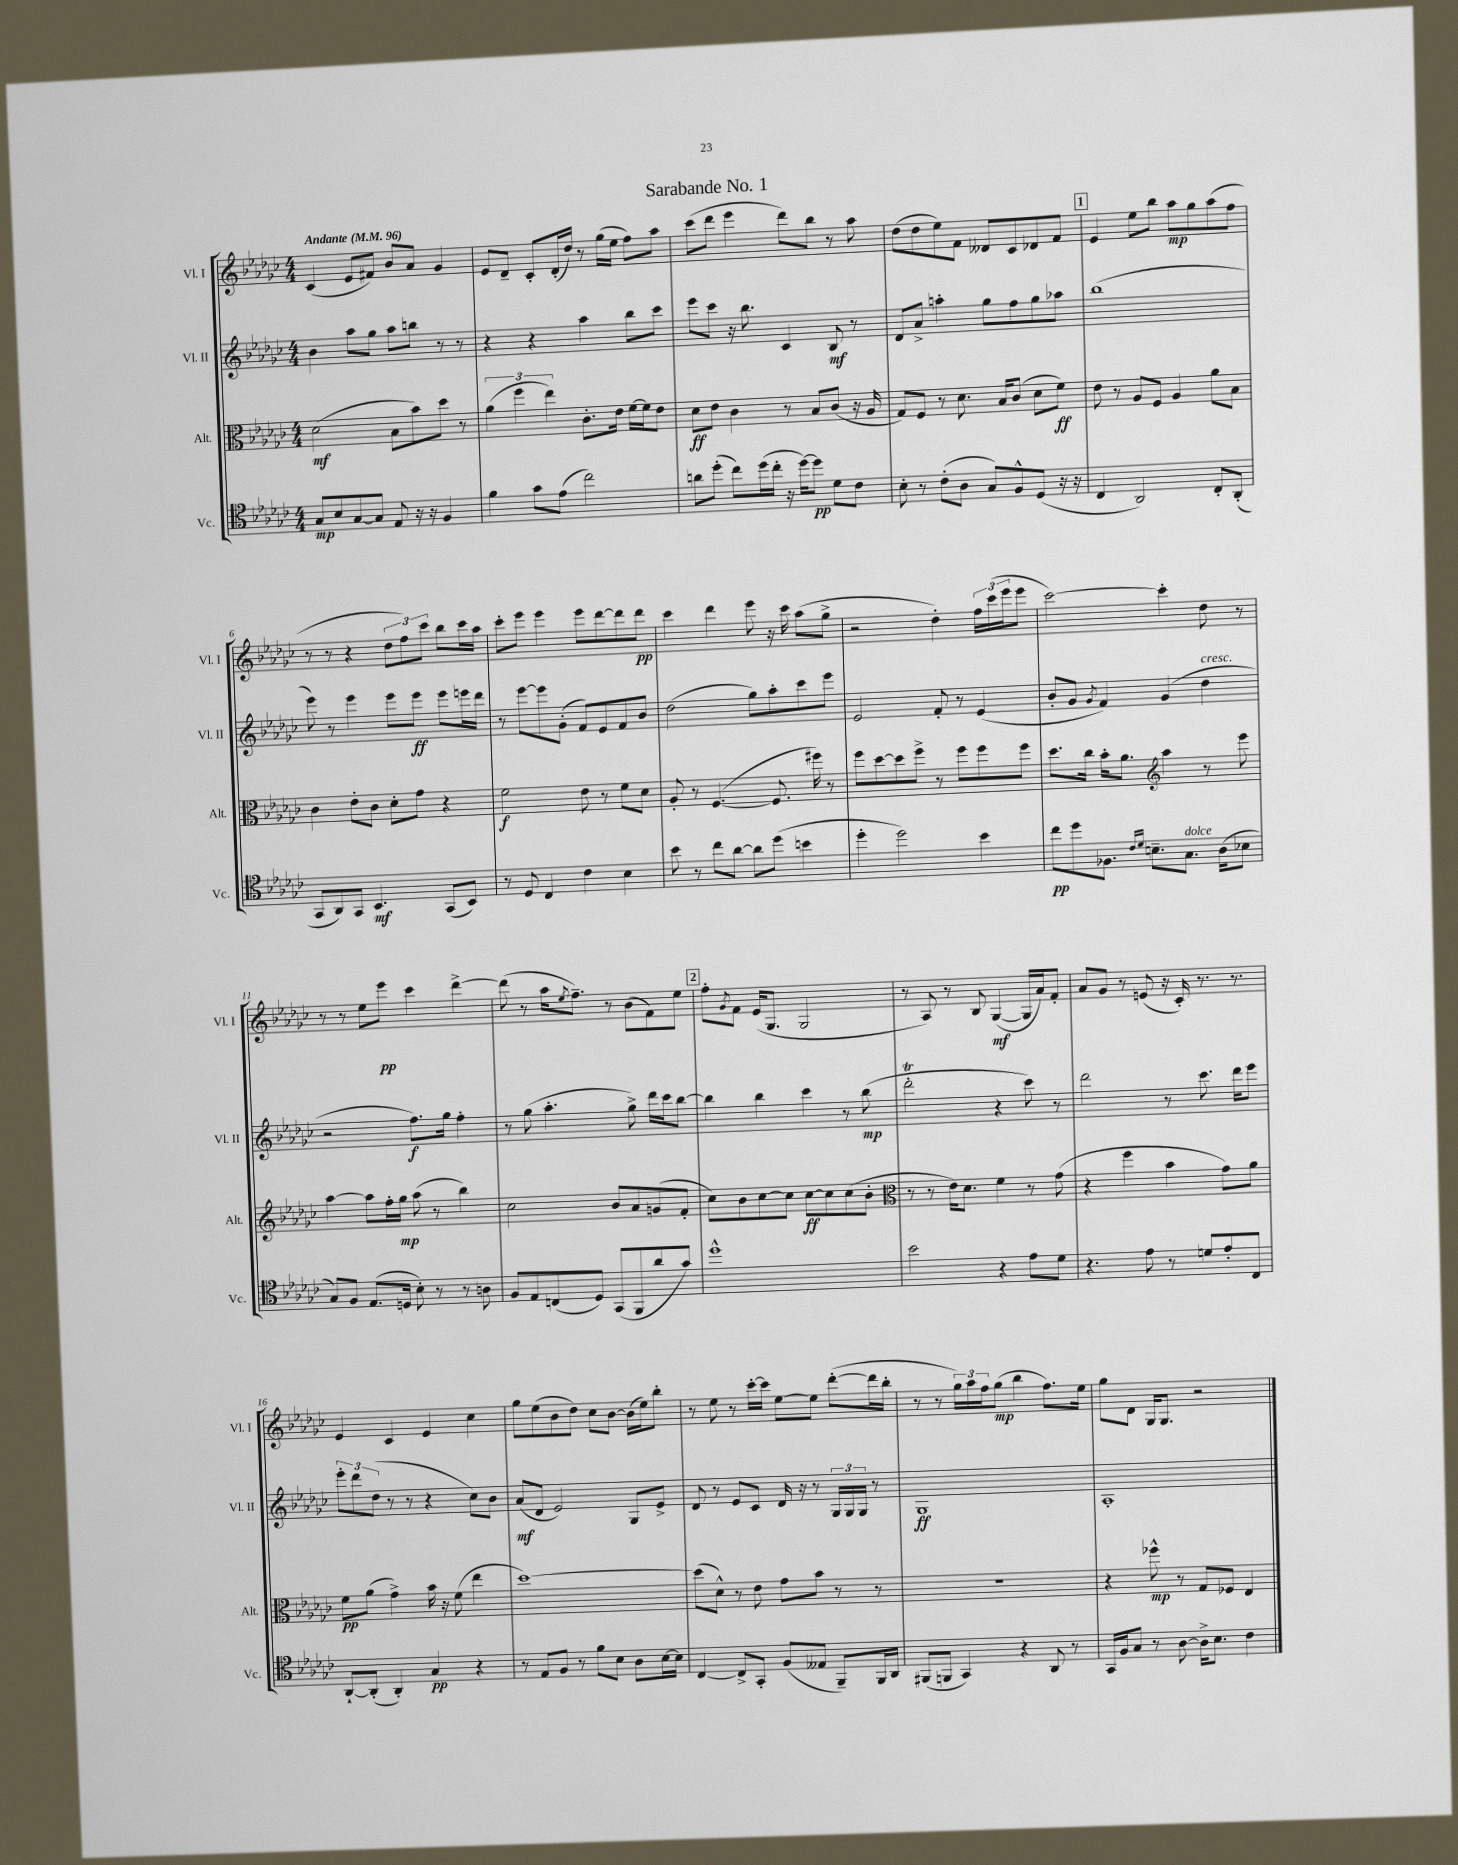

**kern	**kern	**kern	**kern
*staff4	*staff3	*staff2	*staff1
*clefC4	*clefC3	*clefG2	*clefG2
*k[b-e-a-d-g-c-]	*k[b-e-a-d-g-c-]	*k[b-e-a-d-g-c-]	*k[b-e-a-d-g-c-]
*M4/4	*M4/4	*M4/4	*M4/4
*MM96	*MM96	*MM96	*MM96
8G-/L	(2d-\	4b-\	(4c-/
8B-/	.	.	.
[8G-/	.	8aa-\L	8e-/L
8G-/]J	.	8gg-\J	8f#/J)
8E-/	8B-\L	8aa-\L	8b-/L
16r	8b-\)	8bb\J	8a-/J
16r	.	.	.
4F/	8dd-\J	8r	4g-/
.	8r	8r	.
=	=	=	=
4f\	(6a-\	4r	8e-/L
.	.	.	8d-~/J
.	6ff\	.	.
8g-\L	.	4r	8c-'/L
.	6ee-\)	.	.
(8e-\J	.	.	(16d-'/L
.	.	.	16dd-/JJ)
2cc-\)	8.c-'\L	4aa-\	8r
.	.	.	(16gg-\LL
.	16e-\Jk	.	16ee-\JJ
.	[16f\LL	8bb-\L	8ff\L)
.	16f\]J	.	.
.	8e-\J	8ccc-\J	8aa-\J
=	=	=	=
8a\L	8d-\L	8eee-\L	(8ccc-\L
(8dd-'\J	8e-\J	8ccc-\J	8ddd-\J
8cc-\L)	4c-\	16r	4eee-\
.	.	8.bb-\	.
(16dd-\L	.	.	.
16cc-'\JJ	.	.	.
16r	8r	4c-/	8ddd-\L)
[16dd-\LK)	.	.	.
8dd-\]J	8B-/L	.	8bb-\J
8d-\L	(8c-/J	8B-/	8r
8c-\J	16r	8r	8aa-\
.	16A-/	.	.
=	=	=	=
8B-'\	8G-/L)	8d-/L	(8dd-\L
8r	8F/J	8a-^/J	8dd-\
(8c-'\L	8r	4aa'\	8ee-\)
8A-\J	8.d-\	.	8f\J
8G-/L)	.	8gg-\L	8d--/L
.	16B-/LK	.	.
8F^^/	(8c-/J	8ff\	8c-/
(8D-/J	8d-\L	8gg-\	8d-/
16r	8f\J)	8aa-\J	8f/J
16r	.	.	.
=	=	=	=
4C-/	8e-\	(1bb-	4e-/
.	8r	.	.
2AA-/)	8A-/L	.	8ee-\L
.	8F/J	.	8bb-\J
.	4A-/	.	8aa-\L
.	.	.	8gg-\
8C-'/L	8a-\L	.	(8aa-\
(8AA-'/J	8B-\J	.	8ff\J
=	=	=	=
8GG-/L	4c-\	8eee-\)	8r
8AA-/)	.	8r	8r
8GG-/J	8e-'\L	4eee-\	4r
4.BB-/	8c-\J	.	.
.	8d-'\L	8eee-\L	12dd-\L
.	.	.	12ff\)
.	8g-\J	8eee-\J	.
.	.	.	12ccc-\J
(8GG-/L	4r	8eee-\L	8bb-\L
8BB-/J)	.	16eee\L	16ccc-\L
.	.	16ddd-\JJ	16aa-\JJ
=	=	=	=
8r	2f\	8r	8ccc-'\L
8D-/	.	[8eee-\L	8eee-\J
4C-/	.	8eee-\]	4eee-\
.	.	(8g-'\J	.
4c-\	8e-\	8f/L)	8eee-\L
.	8r	8e-/	[8ddd-\
4B-\	8f\L	8f/	8ddd-\]
.	8d-\J	8b-/J	8ddd-\J
=	=	=	=
8b-\	8A-'/	(2dd-\	4ccc-\
8r	8r	.	.
8cc-\L	([4.F/	.	4ddd-\
[8a-\J	.	.	.
8a-\]L	.	8gg-\L)	8eee-\
(8dd-\J	8.F/]	8aa-'\	16r
.	.	.	16ccc-\
4b\	.	8ccc-\	(8aa-\L
.	16ff#\)	.	.
.	8r	8eee-\J	8gg-^\J
=	=	=	=
4dd-'\	8ff\L	2e-/	2r
.	[8dd-\	.	.
2dd-\)	8dd-\]	.	.
.	8ff^\J	.	.
.	8r	8f'/	4dd-'\)
.	8ff\L	8r	.
4b-\	8ff\	(4e-/	24ff\LL
.	.	.	(24ccc-\
.	.	.	24eee-\J
.	8ff\J	.	8eee-\J
=	=	=	=
8cc-\L	8.dd-\L	8b-'/L	[2ccc-\)
8dd-\	.	8g-/J	.
.	16cc-\Jk	.	.
.	.	8qg-/	.
8.F-\J	16b-'\LK	4f/)	.
.	8.a-\J	.	.
16qqc-/LL	.	.	.
16qqd-/JJ	.	.	.
8.B~\L	.	.	.
*	*clefG2	*	*
.	4aa-\	(4g-/	4ccc-'\]
8.G-\J	.	.	.
.	8r	4dd-\	8dd-\
(16A-\LK	.	.	.
8B-\J	8eee-\	.	8r
=	=	=	=
8G-/L)	[4aa-\	2r	8r
8F/J	.	.	8r
(8.E-/L	8aa-\]L	.	8ee-\L
.	16ff'\L	.	8eee-\J
16D/Jk	16gg-\JJ	.	.
8B-'\)	(8aa-\	8.ff\L)	4ccc-\
8r	8r	.	.
.	.	16gg-\Jk	.
8r	4bb-\)	4ff'\	[4ddd-^\
8A\	.	.	.
=	=	=	=
8F/L	2cc-\	8r	(8ddd-\]
8E-/	.	(8gg-\	8r
(8C/	.	4.aa-'\	16aa-\LK
.	.	.	8qee-/
.	.	.	8.ff~\J)
8D-/J)	.	.	.
(8GG-/L	8b-/L	.	8r
8FF/	8a-/	8gg-^\)	(8b-\L
8a-/	(8g/	16ddd-\LL	8f\)
.	.	16ccc-\J	.
8g-/J)	8f'/J	[8bb-\J	8ee-\J
=	=	=	=
1dd-^^	8cc-\L)	4bb-\]	8ff'\L
.	.	.	8qg-/
.	8b-\	.	8f\J
.	[8cc-\	4bb-\	(16e-/LK
.	.	.	8.G-/J
.	8cc-\]J	.	.
.	[8cc-\L	4ccc-\	2G-/
.	8cc-\]	.	.
.	(8cc-\	8r	.
.	8b-'\J	(8bb-\	.
=	=	=	=
*	*clefC3	*	*
2b-\	8r	2ddd-'\	8r
.	8r	.	8A-/)
.	16e-\LK)	.	8r
.	8.d-\J	.	.
.	.	.	8B-/
4r	4f\	4r	([4G-/
8e-\L	8r	8ccc-\)	16G-/]LL
.	.	.	16a-/J)
8d-\J	(8g-\	8r	8f'/J
=	=	=	=
4.r	4r	2ddd-\	8a-/L
.	.	.	8g-/J
.	4ff\	.	8r
8e-\	.	.	(8e/
8r	4b-\	8r	16r
.	.	.	16c-'/)
8d/L	.	8.ccc-\	8.r
8e-'/	8g-\L)	.	.
.	.	16ddd-\LK	8.r
8C-/J	8a-\J	8eee-\J	.
=	=	=	=
[8AA-`/L	8f\L	12eee-'\L	4e-/
.	.	12ddd-\	.
(8AA-'/]J	(8a-\J	.	.
.	.	(12dd-\J	.
4AA-'/)	4g-^\)	8r	4c-/
.	.	8r	.
4G-/	16b-\	4r	4e-/
.	16r	.	.
.	(8f\	.	.
4r	4ee-\	8cc-\L)	4cc-\
.	.	8b-\J	.
=	=	=	=
8r	[1dd-)	(8a-/L	8gg-\L
8E-/L	.	8d-/J	(8ee-\
8F/J	.	2e-/)	8b-\
8r	.	.	8dd-\J)
8f\L	.	.	8cc-\L
8B-\J	.	.	[8b-\J
8A-\L	.	8G-/L	(16b-\]LL
.	.	.	16ee-\J)
[16B-\L	.	8e-^/J	8bb-'\J
16B-\]JJ	.	.	.
=	=	=	=
[4C-/	(8dd-\]L	8d-/	8r
.	8d-^^\J)	8r	8ee-\
8C-^/]L	8r	8e-/L	8r
8GG-'/J	8e-\	8c-/J	[16ccc-'\LL
.	.	.	16ccc-\]JJ
(8F/L	8g-\L	16d-/	[8ee-\L
.	.	16r	.
8E--/J	8b-\J	8r	8ee-\]J
8FF~/L)	8r	24G-/LL	([8ddd-'\L
.	.	24G-/	.
.	.	24G-/JJ	.
16FF/L	8r	8r	16ddd-\]L
16AA-/JJ	.	.	16bb-'\JJ
=	=	=	=
(8FF#/L	1r	1G-	8r
8FF/J	.	.	8r
4GG-/)	.	.	24gg-\LL)
.	.	.	24aa-\
.	.	.	24ff\J
.	.	.	(8gg-\J
4r	.	.	4bb-\
8AA-/	.	.	8.ff\L)
8r	.	.	.
.	.	.	16ee-\Jk
=	=	=	=
16GG-/LL	4r	1A-'	8gg-\L
16F/J	.	.	.
8G-/J	.	.	8d-\J
8r	8ff-^^\	.	16G-/LK
.	.	.	8.G-/J
[8A-\	8r	.	.
16A-^\]LK	8G-/L	.	2r
8.B-\J	.	.	.
.	8F-/J	.	.
4c-\	4E-/	.	.
==	==	==	==
*-	*-	*-	*-
